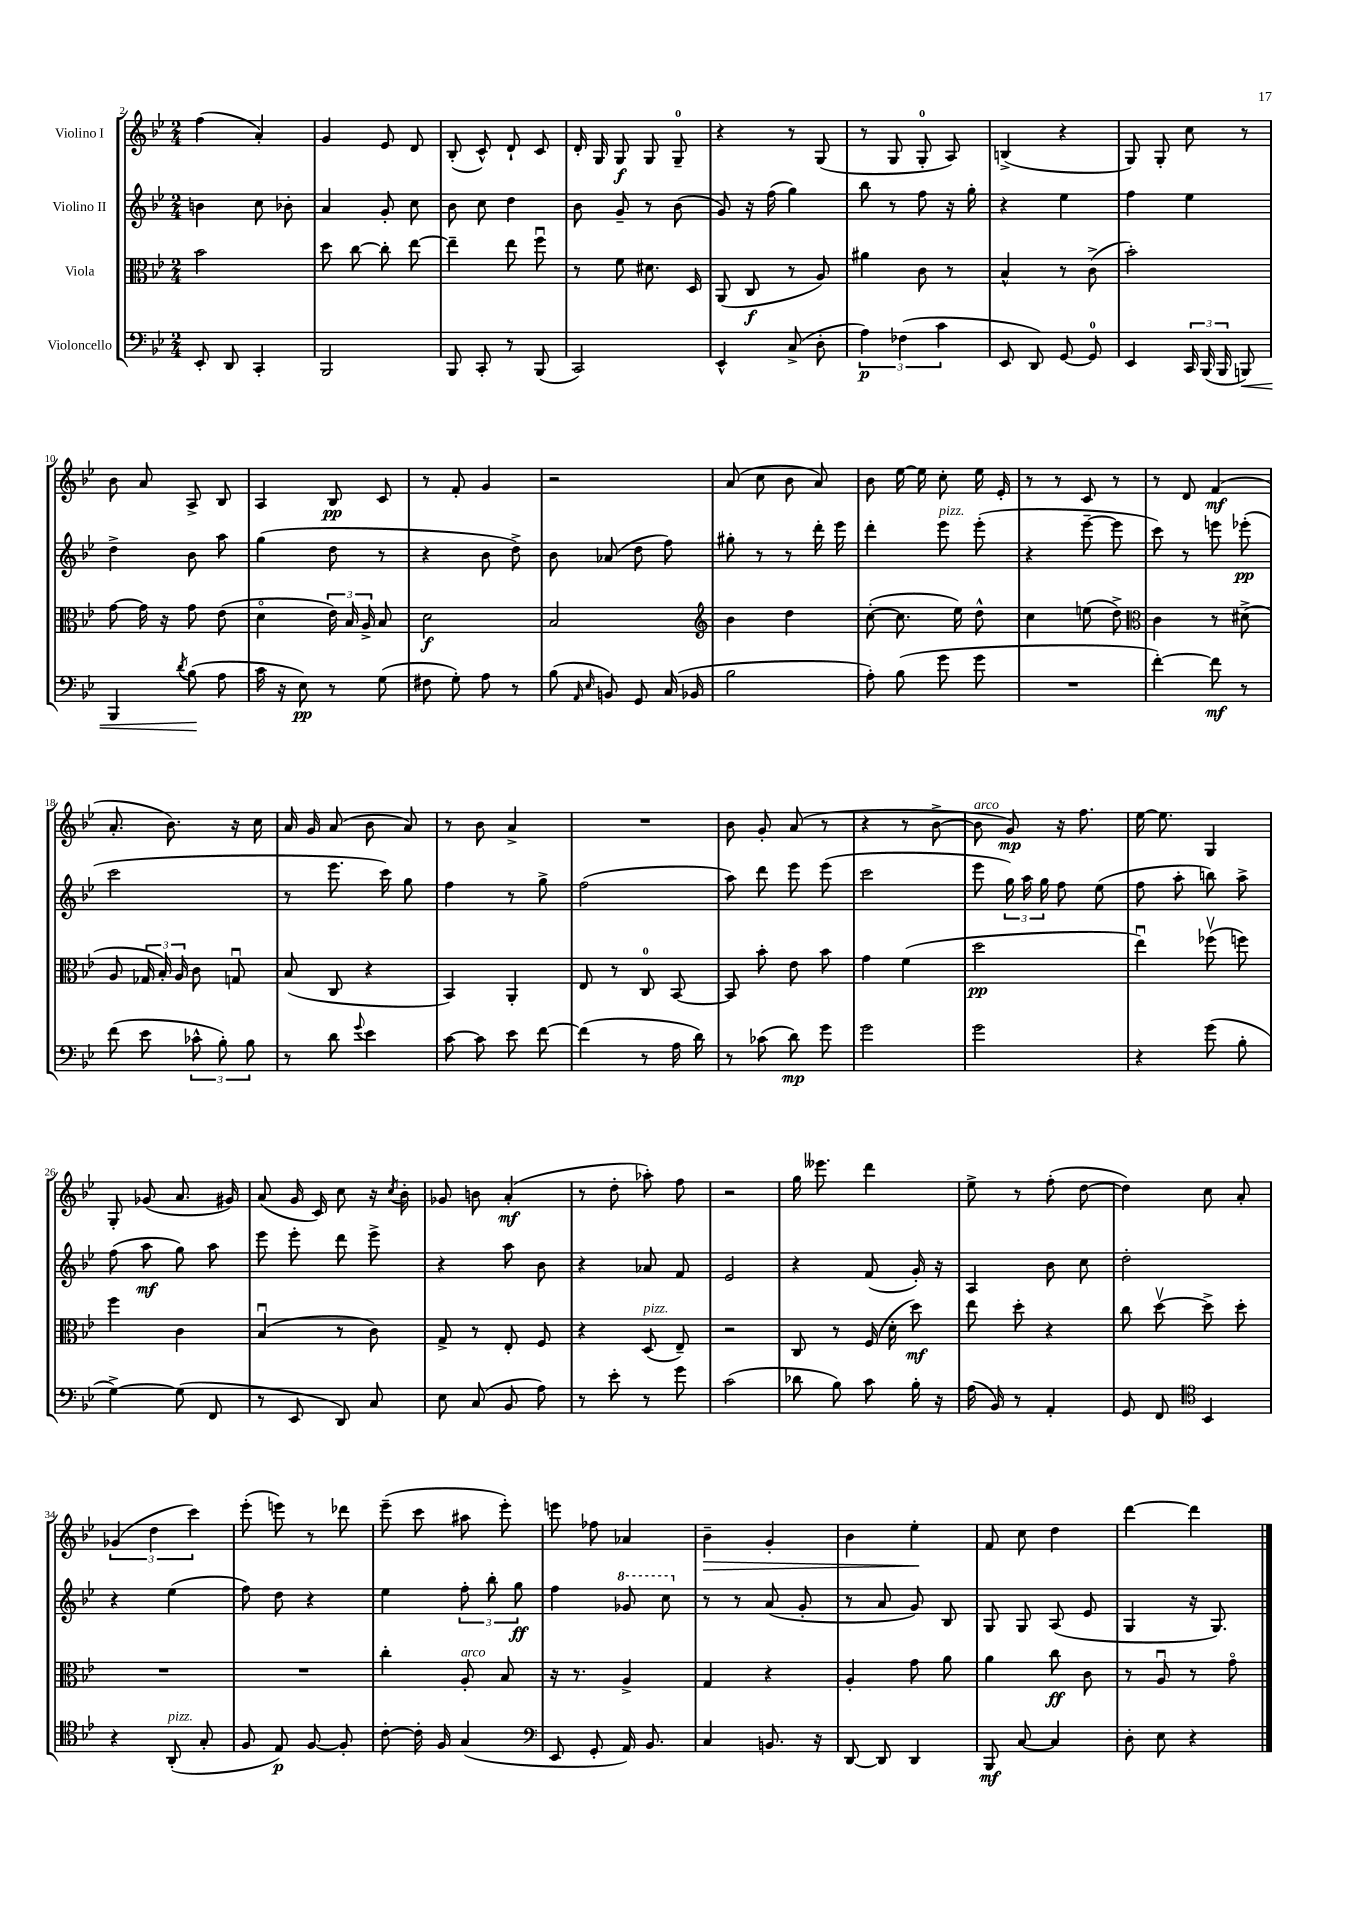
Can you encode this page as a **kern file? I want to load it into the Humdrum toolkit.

**kern	**dynam	**kern	**dynam	**kern	**dynam	**kern	**dynam
*part4	*part4	*part3	*part3	*part2	*part2	*part1	*part1
*staff4	*staff4	*staff3	*staff3	*staff2	*staff2	*staff1	*staff1
*I"Violoncello	*	*I"Viola	*	*I"Violino II	*	*I"Violino I	*
*clefF4	*	*clefC3	*	*clefG2	*	*clefG2	*
*k[b-e-]	*	*k[b-e-]	*	*k[b-e-]	*	*k[b-e-]	*
*M2/4	*	*M2/4	*	*M2/4	*	*M2/4	*
=2	=2	=2	=2	=2	=2	=2	=2
8EE-'/	.	2b-\	.	4bn\	.	(4ff\	.
8DD/	.	.	.	.	.	.	.
4CC'/	.	.	.	8cc\	.	4a'/)	.
.	.	.	.	8b-X'\	.	.	.
=3	=3	=3	=3	=3	=3	=3	=3
2BBB-/	.	8dd\	.	4a/	.	4g/	.
.	.	[8cc\	.	.	.	.	.
.	.	8cc'\]	.	8g'/	.	8e-/	.
.	.	[8ee-\	.	8cc\	.	8d/	.
=4	=4	=4	=4	=4	=4	=4	=4
8BBB-/	.	4ee-~\]	.	8b-\	.	(8B-'/	.
8CC'/	.	.	.	8cc\	.	8c^^/)	.
8r	.	8ee-\	.	4dd\	.	8d`/	.
(8BBB-/	.	8ffu\	.	.	.	8c/	.
=5	=5	=5	=5	=5	=5	=5	=5
2CC/)	.	8r	.	8b-\	.	16d'/	.
.	.	.	.	.	.	16G/	.
.	.	8f\	.	8g~/	.	8G/	f
.	.	8.d#X\	.	8r	.	8G/	.
.	.	.	.	(8b-\	.	8G~/	.
.	.	16D/	.	.	.	.	.
=6	=6	=6	=6	=6	=6	=6	=6
4EE-^^/	.	(8AA/	.	8g/)	.	4r	.
.	.	8C/	f	16r	.	.	.
.	.	.	.	(16ff\	.	.	.
(8C^/	.	8r	.	4gg\)	.	8r	.
8D'\	.	8A/)	.	.	.	(8G/	.
=7	=7	=7	=7	=7	=7	=7	=7
6A\)	p	4a#X\	.	8bb-\	.	8r	.
.	.	.	.	8r	.	8G/	.
(6F-X\	.	.	.	.	.	.	.
.	.	8c\	.	8ff\	.	8G'/	.
6c\	.	.	.	.	.	.	.
.	.	8r	.	16r	.	8A/)	.
.	.	.	.	16gg'\	.	.	.
=8	=8	=8	=8	=8	=8	=8	=8
8EE-/	.	4B-^^/	.	4r	.	(4Bn^/	.
8DD/)	.	.	.	.	.	.	.
[8GG/	.	8r	.	4ee-\	.	4r	.
8GG/]	.	(8c^\	.	.	.	.	.
=9	=9	=9	=9	=9	=9	=9	=9
4EE-/	.	2b-'\)	.	4ff\	.	8G/)	.
.	.	.	.	.	.	8G'/	.
24CC/	.	.	.	4ee-\	.	8cc\	.
(24BBB-/	.	.	.	.	.	.	.
24BBB-/	.	.	.	.	.	.	.
!	!LO:HP:b	!	!	!	!	!	!
8BBBn/)	<	.	.	.	.	8r	.
!!LO:LB:g=z
=10	=10	=10	=10	=10	=10	=10	=10
4BBB-/	.	[8g\	.	4dd^\	.	8b-\	.
.	.	16g\]	.	.	.	8a/	.
.	.	16r	.	.	.	.	.
8qd/	.	.	.	.	.	.	.
(8B-\	.	8g\	.	8b-\	.	8A^/	.
8A\	[	(8e-\	.	8aa\	.	8B-/	.
=11	=11	=11	=11	=11	=11	=11	=11
16c\	.	4d\	.	(4gg\	.	4A/	.
16r	.	.	.	.	.	.	.
8E-\)	pp	.	.	.	.	.	.
8r	.	24e-\)	.	8dd\	.	8B-/	pp
.	.	24B-/	.	.	.	.	.
.	.	24A^/	.	.	.	.	.
(8G\	.	8B-/	.	8r	.	8c/	.
=12	=12	=12	=12	=12	=12	=12	=12
8F#X\	.	2d\	f	4r	.	8r	.
8G'\)	.	.	.	.	.	8f'/	.
8A\	.	.	.	8b-\	.	4g/	.
8r	.	.	.	8dd^\)	.	.	.
=13	=13	=13	=13	=13	=13	=13	=13
(8B-\	.	2B-/	.	8b-\	.	2r	.
16qqAA/	.	.	.	.	.	.	.
16qqE-/	.	.	.	.	.	.	.
8BBn/)	.	.	.	(8a-X/	.	.	.
8GG/	.	.	.	8dd\	.	.	.
(16C/	.	.	.	8ff\)	.	.	.
16BB-X/	.	.	.	.	.	.	.
=14	=14	=14	=14	=14	=14	=14	=14
*	*	*clefG2	*	*	*	*	*
2B-\	.	4b-\	.	8gg#X'\	.	(8a/	.
.	.	.	.	8r	.	8cc\	.
.	.	4dd\	.	8r	.	8b-\	.
.	.	.	.	16ddd'\	.	8a/)	.
.	.	.	.	16eee-\	.	.	.
=15	=15	=15	=15	=15	=15	=15	=15
8A'\)	.	([8cc'\	.	4ddd'\	.	8b-\	.
(8B-\	.	8.cc\]	.	.	.	[16ee-\	.
.	.	.	.	.	.	16ee-\]	.
!	!	!	!	!LO:TX:a:i:t=pizz.	!	!	!
8g\	.	.	.	8eee-\	.	8cc'\	.
.	.	16ee-\)	.	.	.	.	.
8g\	.	8dd^^\	.	(8eee-'\	.	16ee-\	.
.	.	.	.	.	.	16e-'/	.
=16	=16	=16	=16	=16	=16	=16	=16
2r	.	4cc\	.	4r	.	8r	.
.	.	.	.	.	.	8r	.
.	.	(8een\	.	[8eee-~\	.	8c/	.
.	.	8dd^\)	.	8eee-\]	.	8r	.
=17	=17	=17	=17	=17	=17	=17	=17
*	*	*clefC3	*	*	*	*	*
[4f'\)	.	4c\	.	8ccc\)	.	8r	.
.	.	.	.	8r	.	8d/	.
8f\]	mf	8r	.	8eeen\	.	(4f/	mf
8r	.	(8d#X^\	.	(8eee-X'\	pp	.	.
!!LO:LB:g=z
=18	=18	=18	=18	=18	=18	=18	=18
(8f\	.	8A/	.	2ccc\	.	8.a'/	.
8e-\	.	24G-X/	.	.	.	.	.
.	.	24B-'/)	.	.	.	.	.
.	.	.	.	.	.	8.b-\)	.
.	.	24A/	.	.	.	.	.
12c-X^^\	.	8c\	.	.	.	.	.
12B-'\)	.	.	.	.	.	.	.
.	.	8Gnu/	.	.	.	16r	.
12B-\	.	.	.	.	.	.	.
.	.	.	.	.	.	16cc\	.
=19	=19	=19	=19	=19	=19	=19	=19
8r	.	(8B-/	.	8r	.	16a/	.
.	.	.	.	.	.	16g/	.
8d\	.	8C/	.	8.eee-\	.	(8a/	.
8qqg/	.	.	.	.	.	.	.
4e-\	.	4r	.	.	.	8b-\	.
.	.	.	.	16ccc\)	.	.	.
.	.	.	.	8gg\	.	8a/)	.
=20	=20	=20	=20	=20	=20	=20	=20
[8c\	.	4BB-/)	.	4ff\	.	8r	.
8c\]	.	.	.	.	.	8b-\	.
8e-\	.	4AA'/	.	8r	.	4a^/	.
[8f\	.	.	.	8gg^\	.	.	.
=21	=21	=21	=21	=21	=21	=21	=21
(4f\]	.	8E-/	.	(2ff\	.	2r	.
.	.	8r	.	.	.	.	.
8r	.	8C/	.	.	.	.	.
16A\	.	[8BB-/	.	.	.	.	.
16d\)	.	.	.	.	.	.	.
=22	=22	=22	=22	=22	=22	=22	=22
8r	.	8BB-/]	.	8aa\)	.	8b-\	.
(8c-X\	.	8b-'\	.	8ddd\	.	8g'/	.
8d\)	mp	8e-\	.	8eee-\	.	(8a/	.
8g\	.	8b-\	.	(8eee-\	.	8r	.
=23	=23	=23	=23	=23	=23	=23	=23
2g\	.	4g\	.	2ccc\	.	4r	.
.	.	(4f\	.	.	.	8r	.
.	.	.	.	.	.	[8b-^\	.
=24	=24	=24	=24	=24	=24	=24	=24
!	!	!	!	!	!	!LO:TX:a:i:t=arco	!
2g\	.	2dd\	pp	8eee-\	.	8b-\]	.
.	.	.	.	24gg\)	.	8g/)	mp
.	.	.	.	24aa\	.	.	.
.	.	.	.	24gg\	.	.	.
.	.	.	.	8ff\	.	16r	.
.	.	.	.	.	.	8.ff\	.
.	.	.	.	(8ee-\	.	.	.
=25	=25	=25	=25	=25	=25	=25	=25
4r	.	4ee-u\)	.	8ff\	.	[16ee-\	.
.	.	.	.	.	.	8.ee-\]	.
.	.	.	.	8aa'\	.	.	.
(8g\	.	(8ff-Xv\	.	8bbn\)	.	4G/	.
8B-'\	.	8ffn\)	.	8aa^\	.	.	.
!!LO:LB:g=z
=26	=26	=26	=26	=26	=26	=26	=26
[4G^\)	.	4ff\	.	(8ff\	.	8G'/	.
.	.	.	.	8aa\	mf	(8g-X/	.
(8G\]	.	4c\	.	8gg\)	.	8.a/	.
8FF/	.	.	.	8aa\	.	.	.
.	.	.	.	.	.	16g#X/)	.
=27	=27	=27	=27	=27	=27	=27	=27
8r	.	(4B-u/	.	8eee-\	.	(8a/	.
8EE-/	.	.	.	8eee-'\	.	16g/	.
.	.	.	.	.	.	16c/)	.
8DD/)	.	8r	.	8ddd\	.	8cc\	.
8C/	.	8c\)	.	8eee-^\	.	16r	.
.	.	.	.	.	.	8qcc/	.
.	.	.	.	.	.	16b-'\	.
=28	=28	=28	=28	=28	=28	=28	=28
8E-\	.	8G^/	.	4r	.	8g-X/	.
(8C/	.	8r	.	.	.	8bn\	.
8BB-/	.	8E-'/	.	8aa\	.	(4a'/	mf
8A\)	.	8F/	.	8b-\	.	.	.
=29	=29	=29	=29	=29	=29	=29	=29
8r	.	4r	.	4r	.	8r	.
8e-'\	.	.	.	.	.	8dd'\	.
!	!	!LO:TX:a:i:t=pizz.	!	!	!	!	!
8r	.	(8D/	.	8a-X/	.	8aa-X'\)	.
8g\	.	8E-~/)	.	8f/	.	8ff\	.
=30	=30	=30	=30	=30	=30	=30	=30
(2c\	.	2r	.	2e-/	.	2r	.
=31	=31	=31	=31	=31	=31	=31	=31
8d-X\	.	8C/	.	4r	.	16gg\	.
.	.	.	.	.	.	8.eee--X\	.
8B-\)	.	8r	.	.	.	.	.
8c\	.	(16F/	.	(8f/	.	4ddd\	.
.	.	16d'\	.	.	.	.	.
16B-'\	.	8dd\)	mf	16g'/)	.	.	.
16r	.	.	.	16r	.	.	.
=32	=32	=32	=32	=32	=32	=32	=32
(16A\	.	8ee-\	.	4A/	.	8ee-^\	.
16BB-/)	.	.	.	.	.	.	.
8r	.	8dd'\	.	.	.	8r	.
4AA'/	.	4r	.	8b-\	.	(8ff'\	.
.	.	.	.	8cc\	.	[8dd\	.
=33	=33	=33	=33	=33	=33	=33	=33
8GG/	.	8cc\	.	2dd'\	.	4dd\])	.
8FF/	.	[8ddv\	.	.	.	.	.
*clefC4	*	*	*	*	*	*	*
4BB-/	.	8dd^\]	.	.	.	8cc\	.
.	.	8dd'\	.	.	.	8a'/	.
!!LO:LB:g=z
=34	=34	=34	=34	=34	=34	=34	=34
4r	.	2r	.	4r	.	(6g-X/	.
.	.	.	.	.	.	6dd\	.
!LO:TX:a:i:t=pizz.	!	!	!	!	!	!	!
(8AA'/	.	.	.	(4ee-\	.	.	.
.	.	.	.	.	.	6ccc\)	.
8G'/	.	.	.	.	.	.	.
=35	=35	=35	=35	=35	=35	=35	=35
8F/	.	2r	.	8ff\)	.	(8eee-'\	.
8E-/)	p	.	.	8dd\	.	8eeen\)	.
[8F/	.	.	.	4r	.	8r	.
8F'/]	.	.	.	.	.	8ddd-X\	.
=36	=36	=36	=36	=36	=36	=36	=36
[8c'\	.	4cc'\	.	4ee-\	.	(8eee-~\	.
16c'\]	.	.	.	.	.	8ccc\	.
16F/	.	.	.	.	.	.	.
!	!	!LO:TX:a:i:t=arco	!	!	!	!	!
(4G/	.	8A'/	.	12ff'\	.	8aa#X\	.
.	.	.	.	12bb-'\	.	.	.
.	.	8B-/	.	.	.	8eee-'\)	.
.	.	.	.	12gg\	ff	.	.
=37	=37	=37	=37	=37	=37	=37	=37
*clefF4	*	*	*	*	*	*	*
8EE-/	.	16r	.	4ff\	.	8eeen\	.
.	.	8.r	.	.	.	.	.
8GG'/	.	.	.	.	.	8ff-X\	.
*	*	*	*	*8va	*	*	*
16AA/)	.	4A^/	.	8gg-X/	.	4a-X/	.
8.BB-/	.	.	.	.	.	.	.
.	.	.	.	8ccc\	.	.	.
=38	=38	=38	=38	=38	=38	=38	=38
*	*	*	*	*X8va	*	*	*
!	!	!	!	!	!	!	!LO:HP:b
4C/	.	4G/	.	8r	.	4b-~\	>
.	.	.	.	8r	.	.	.
8.BBn/	.	4r	.	(8a/	.	4g'/	.
.	.	.	.	8g'/	.	.	.
16r	.	.	.	.	.	.	.
=39	=39	=39	=39	=39	=39	=39	=39
[8DD/	.	4A'/	.	8r	.	4b-\	.
8DD/]	.	.	.	8a/	.	.	.
4DD/	.	8g\	.	8g/)	.	4ee-'\	.
.	.	8a\	.	8B-/	.	.	.
.	.	.	.	.	.	.	]
=40	=40	=40	=40	=40	=40	=40	=40
8BBB-/	mf	4a\	.	8G/	.	8f/	.
[8C/	.	.	.	8G/	.	8cc\	.
4C/]	.	8cc\	ff	(8A/	.	4dd\	.
.	.	8c\	.	8e-/	.	.	.
=41	=41	=41	=41	=41	=41	=41	=41
8D'\	.	8r	.	4G/	.	[4ddd\	.
8E-\	.	8Au/	.	.	.	.	.
4r	.	8r	.	16r	.	4ddd\]	.
.	.	.	.	8.G/)	.	.	.
.	.	8g\	.	.	.	.	.
==	==	==	==	==	==	==	==
*-	*-	*-	*-	*-	*-	*-	*-
